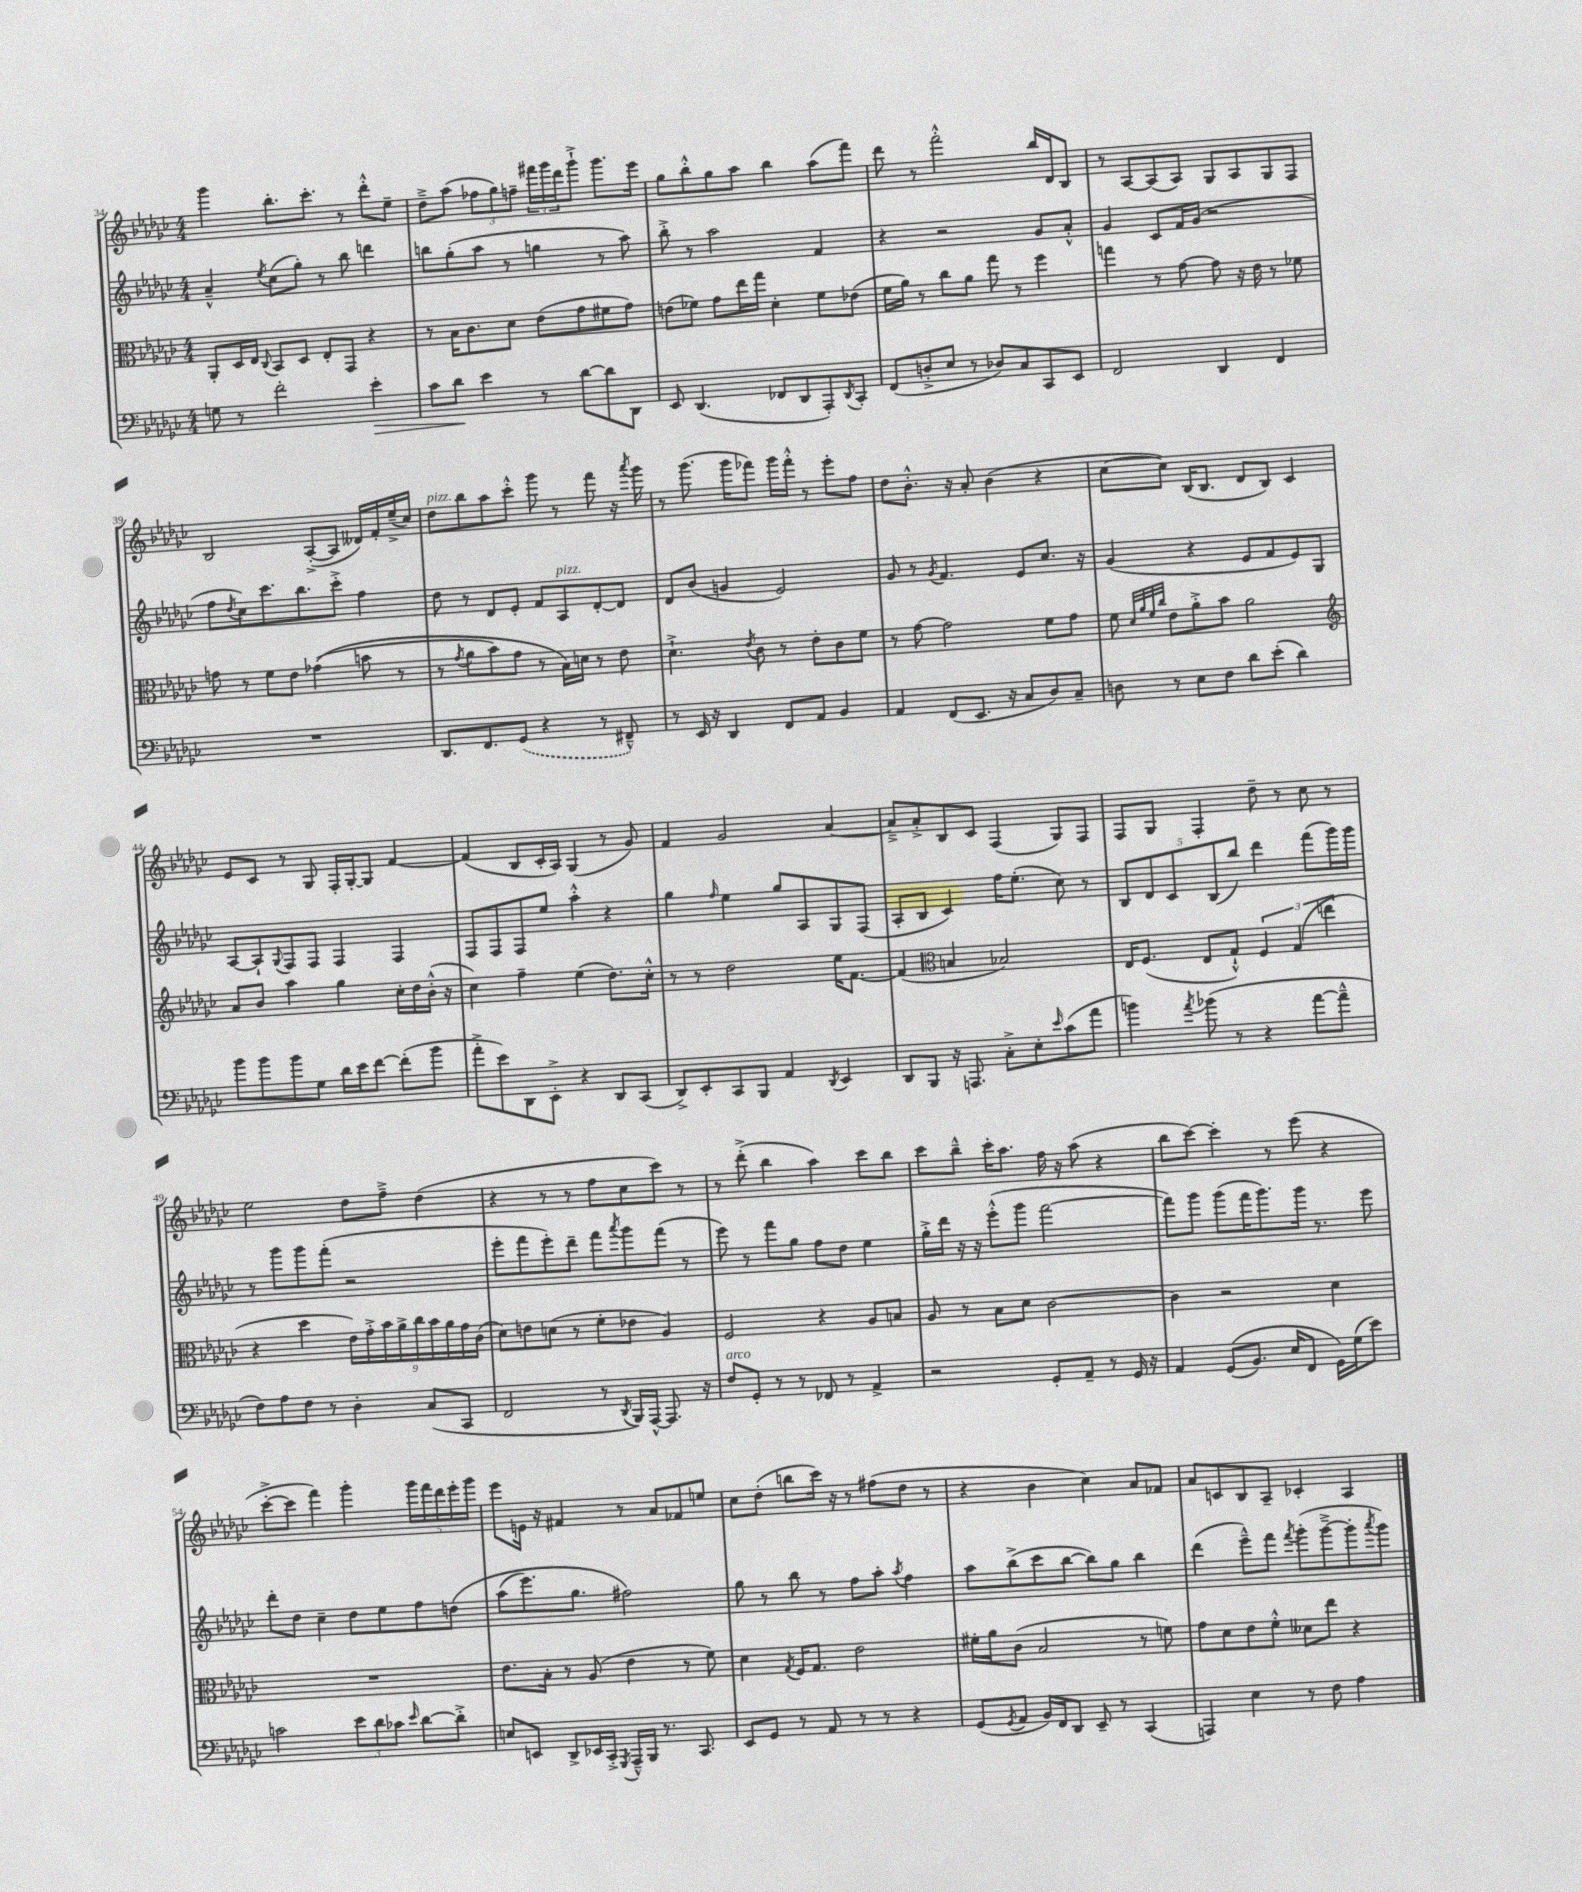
<<
\new StaffGroup <<
\new Staff = "s0" {
    \clef treble \key ges \major \numericTimeSignature \time 4/4
    ges'''4 bes''8.-. ces'''8.-. r8 des'''8-.-^ ees''8-- |
    des''8---> aes''8( \tuplet 3/2 { fes''8 ges''8) f''8-- } \tuplet 3/2 { fis'''16 ges'''16 des'''16 } ges'''8-!-> ges'''8. ees'''16 |
    ges''8 bes''8-.-^ ges''8 aes''8 bes''4 aes''8( f'''8) |
    des'''8 r8 f'''2-.-^ bes''16 des'16 bes8 |
    r8 aes8~ aes8( aes8) ges8 aes8 ges8 f8 |
    bes2 aes8~-.->( aes8 deses'16) f'16-. ees''16--->( ces''16) |
    des''8^\markup { \italic "pizz." } bes''8 aes''8 ces'''8-.-^ ges'''8 r8 f'''8 r16 \acciaccatura { aes'''8 } ges'''16 |
    r8 ges'''8.( ges'''16 fes'''8) ges'''16 fes'''16-.-^ r8 ees'''8-. f''8 |
    des''8 bes'8.-.-^ r16 aes'8-. bes'4( r4 |
    ces''8~ ces''8) bes16( bes8. des'8 bes8) ces'4 |
    ees'8 ces'8 r8 ges8 f16-. ges16~-. ges8 f'4~ |
    f'4( bes8 ces'16-. aes16) ges4( r8 ges'8) |
    f'4 ges'2 aes'4~ |
    aes'8---> aes'8-.-> bes8 ces'8 f4( ges8) f8 |
    f8 ges8 f4-. des''8-- r8 ces''8 r8 |
    ees''2 des''8 f''8---> des''4( |
    r4 r8 r8 f''8 ces''8 ces'''8) r8 |
    r8 des'''8-.->( bes''4 aes''4) ces'''8 bes''8 |
    ces'''8 bes''8---^ ces'''16-. aes''8. f''16 r16 aes''8( r4 |
    bes''8 ces'''8~) ces'''4-. r8 ees'''8( r4 |
    ces'''8~-.-> ces'''8 f'''4) ges'''4-. \tuplet 5/4 { ges'''16 f'''16 des'''16 ees'''16-. ges'''16 } |
    ees'''8 e'16 r16 fis'4 r8 aes'8 fes'8 e''8 |
    ces''8 des''8-.( b''8 ces'''16) r16 r8 fis''8( des''8 r8 |
    r4 bes'4 ces''4) aes'8 fes'8 |
    aes'8 c'8 bes8 aes8-- ces'4-. aes4 \bar "|." |
}
\new Staff = "s1" {
    \clef treble \key ges \major \numericTimeSignature \time 4/4
    aes'4---^ \acciaccatura { ees''8 } ces''8( ges''8-.) r8 bes''8 d'''4 |
    b''8 ges''8-.( aes''8 r8 g''4 r8 aes''8) |
    bes''8-.-> r8 aes''2 f'4 |
    r4 r2 ges'8 aes'8-.-^ |
    ges'4 ces'8 f'16 ges'16( r2 |
    f''8 \acciaccatura { des''8 } ces''8) ces'''8. bes''8. ces'''8-.-> f''4 |
    des''8 r8 des'8 ees'8-. f'8 aes8^\markup { \italic "pizz." } des'8~-. des'8 |
    des'8 bes'8( g'4 ees'2) |
    ges'8 r8 \acciaccatura { ges'8 } f'4. ees'8 ces''8. r16 |
    ges'4( r4 ees'8 f'8 ees'8) ges8 |
    aes8~ aes8-! \appoggiatura { ges8 } f8 f8 f4 f4 |
    f8 f8 f8 ees''8 aes''4-.-^ r4 |
    ges''4 \grace { f''16 } ees''4 ges''8 aes8 ges8 f8( |
    aes8-. bes8 ces'4) f''16 ees''8.-.( ces''8) r8 |
    \tuplet 5/4 { bes8 des'8 ces'8 bes8( bes''8) } des'''4 f'''8( ges'''16) ges'''16 |
    r8 ges'''8 ges'''8 f'''8-.( r2 |
    ees'''8-. f'''8 ees'''8-.) des'''8-- f'''8 \acciaccatura { aes'''8 } ges'''8 f'''8( r8 |
    ees'''8) r8 f'''8 ges''8 f''8 des''8 ees''4 |
    ges''16-.-> des'''16 r16 r16 ees'''8-.-^( ges'''8 f'''2~ |
    f'''8) ges'''8 ges'''8( f'''16 ges'''8.) ges'''16 r8. ees'''8 |
    des'''8-. des''8 ces''4-- des''8 ees''8 f''8 d''8\( |
    aes''8( ees'''8.) ges''8. fis''2\) |
    ges''8 r8 bes''8 r8 f''8 aes''8-. \acciaccatura { aes''8 } f''4 |
    aes''8 bes''8->( ces'''8 bes''8~ bes''8) ges''8 bes''4 |
    des'''4( ees'''8---^) f'''8 \acciaccatura { f'''8 } ges'''8-.( ges'''8~---> ges'''8-. \acciaccatura { aes'''8 } ges'''8) \bar "|." |
}
\new Staff = "s2" {
    \clef alto \key ges \major \numericTimeSignature \time 4/4
    aes,8-. des16 ees16 \appoggiatura { ces8 } bes,8 des8 ees8-. ges,8 r4 |
    r8 bes16 ces'8. des'8 ees'8( ges'8 fis'8 ges'8) |
    e'8( fes'8) ges'8 ees''16 ges''16 des'4-. fes'8 ees'8( |
    f'16 aes'16) r8 ces''8 aes'8 ges''8 r8 f''4 |
    g''4 r8 ges'8~ ges'8 r16 ees'16 r8 fes'8 |
    g'8 r8 f'8 ees'8 ges'4(\( b'8 r8 |
    r8 \acciaccatura { ges'8 } aes'8 bes'8) ges'8 r8 bes16\) d'16 r8 ees'8 |
    des'4.-!-> \acciaccatura { ees'8 } ces'8 r8 ees'8-. ces'8 f'8 |
    r8 ges'8~ ges'2 f'8 ges'8 |
    f'8 \grace { des'32 aes'32 f'32 ces''32 } ees'8 aes'8-.-> bes'8 aes'2 |
    \clef treble aes'8 bes'8 aes''4 ges''4 ces''16-. des''16 bes'16-.-^( r16 |
    ces''4) f''4-- ees''4( des''8.) ces''16-.-^ |
    r8 r8 des''2 ees''16 f'8.~ |
    f'4( \clef alto b4 bes2) |
    ees16 f8.( ees8 ges8-!-^) \tuplet 3/2 { f4 ges4( e''4 } |
    r4 des''4 \tuplet 9/8 { ees'16) ges'16-.-> bes'16 aes'16-> ces''16 bes'16 aes'16 ges'16 ces'16( } |
    des'8) e'8 d'8( r8 f'8-. ees'8 aes4) |
    f2 r4 aes8 b8 |
    aes8 r8 bes8 des'8 ces'2~ |
    ces'4 r2 des'4 |
    R1 |
    ees'8. bes16-. r8 aes8( ees'4 r8 f'8) |
    des'4 \acciaccatura { ges8 } f16 ges8. ees'2 |
    fis'16-. aes'16 ces'8( bes2 r8 f'8) |
    ges'8 des'8 ees'8 f'8-.-^ deses'8 ees''8 r4 \bar "|." |
}
\new Staff = "s3" {
    \clef bass \key ges \major \numericTimeSignature \time 4/4
    g8 r8 f'2-. ees'4-.\> |
    ces'8 des'8\! ees'4 r8 des'8~ des'8 des,8 |
    ees,8 des,4.( fes,8 des,8 aes,,8-.) \acciaccatura { des,8 } ces,8-. |
    f,8( d8-.-> ees8 r8 des8) ces8 ces,8 ees,8 |
    f,2 des,4 f,4 |
    R1 |
    des,8. f,8. \once \slurDashed ges,8( r4 r8 fis,8---^) |
    r8 ees,16 r16 des,4 f,8 aes,8 bes,4 |
    aes,4 f,8( ees,8. r16 ces8 des8) ces8-- |
    d8 r8 ees8 f8 des'8 ees'8-.( des'4) |
    bes'8 bes'8 bes'8 ges8 des'16 ees'16 f'8~ f'8-.( bes'8 |
    aes'8-.-> ees'8) des,8 ees,8-.-> r4 des,8 ces,8( |
    des,8->) ees,8-. ces,8 bes,,8 aes,4 \acciaccatura { des,8 } ees,4 |
    des,8 bes,,8 r16 a,,8. ces8-.-> ees8-. \grace { ees'16 } ces'8( aes'8 |
    b'4) \acciaccatura { aes'8 } bes'8( r8 r4 aes'8~ aes'8---^ |
    f8) aes8 f8 r8 des4-. ces8( ces,8 |
    f,2 r8 \acciaccatura { des,8 } bes,,16) aes,,16~-^ aes,,8. r16 |
    f8^\markup { \italic "arco" } ges,8-. r8 r8 fes,8 r8 aes,4-> |
    r2 ges,8-. aes,8-- r8 ges,16 r16 |
    aes,4 ges,8(\( bes,8.) ees16 f,8 ges,16\) ges16( ees'8) |
    c'2 \tuplet 3/2 { ees'8 des'8 ces'8 } \grace { ees'16 } des'8~ des'8-.-> |
    e8 e,8 des,8-> ees,16 ces,16-.-> \acciaccatura { ges,,8 } aes,,16---^ bes,,16 r8. ces,8. |
    ees,8 ges,8 r8 aes,8 r8 r8 r4 |
    ges,8( \acciaccatura { ges,8 } aes,8 bes,16) f,16 des,8 ees,8-- r8 ces,4( |
    a,,4) ees4 r8 f8 aes4 \bar "|." |
}
>>
>>
\layout { \context { \Score currentBarNumber = #34 } }
